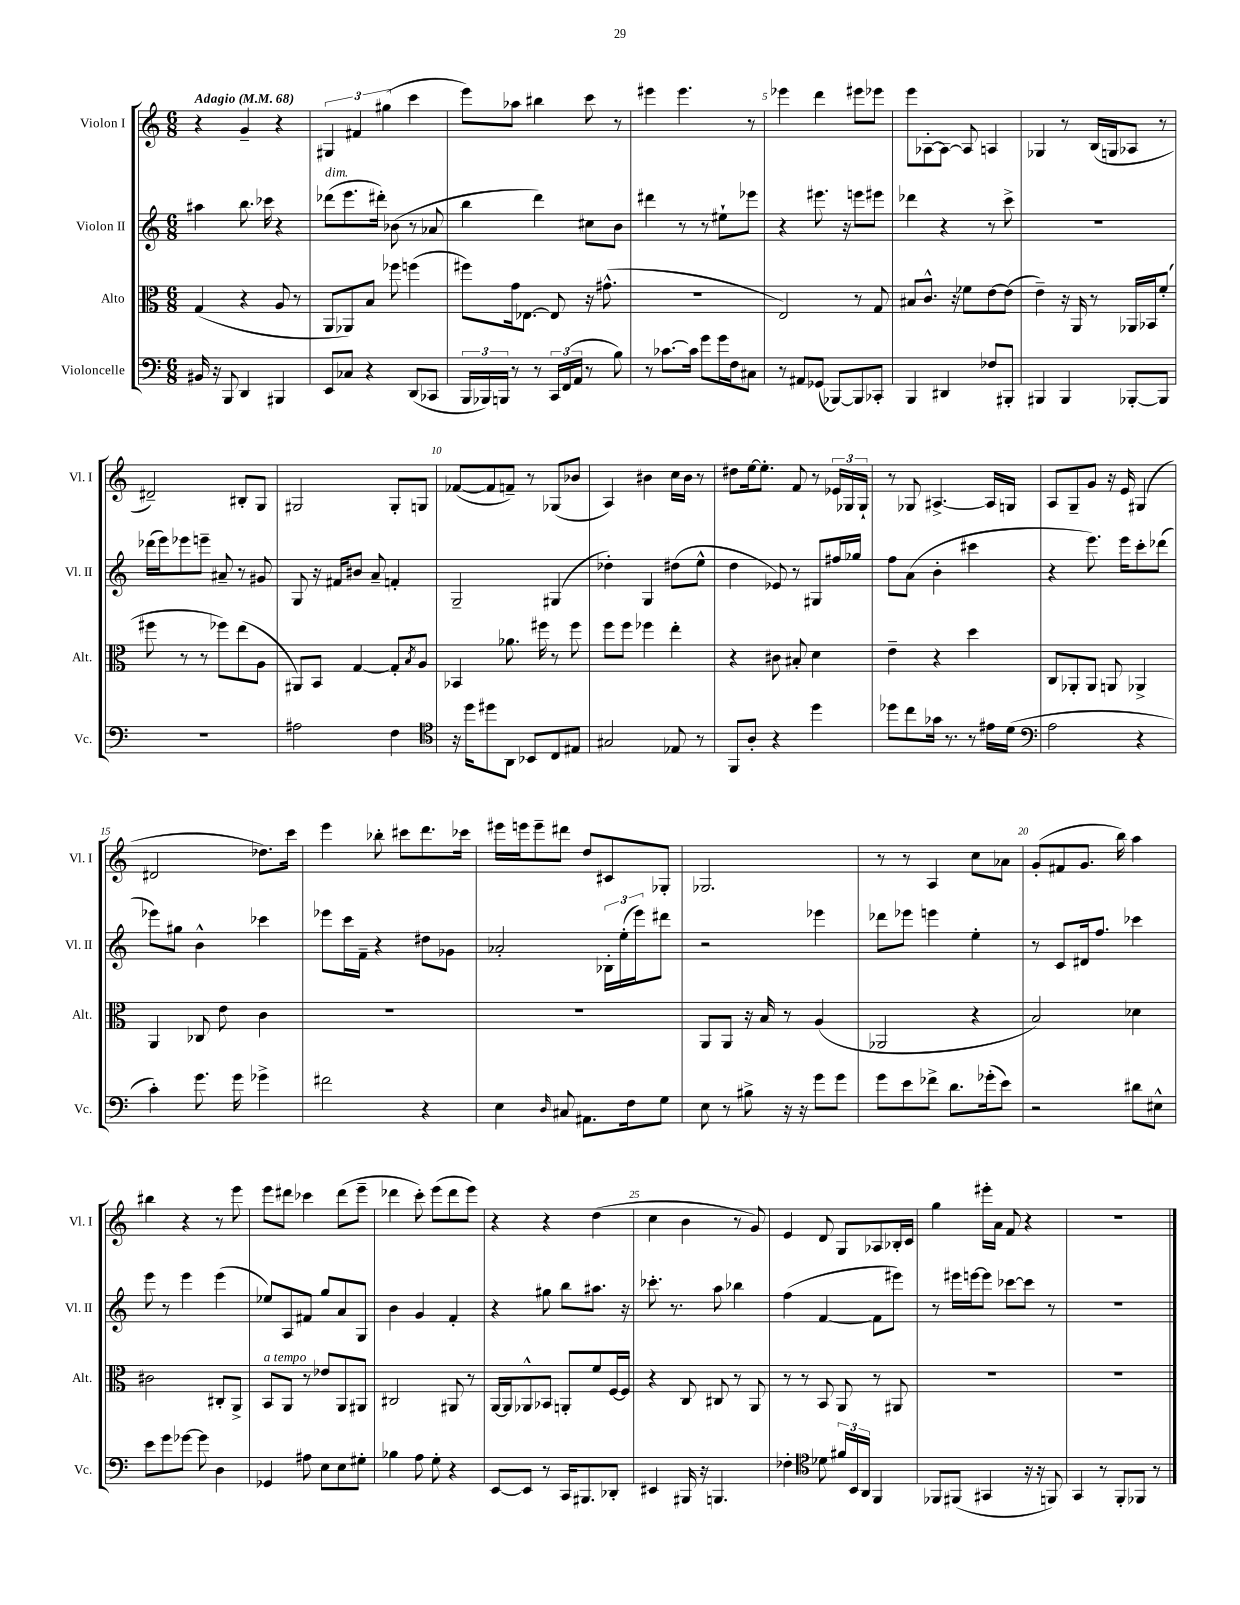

**kern	**kern	**kern	**kern
*staff4	*staff3	*staff2	*staff1
*clefF4	*clefC3	*clefG2	*clefG2
*k[]	*k[]	*k[]	*k[]
*M6/8	*M6/8	*M6/8	*M6/8
*MM68	*MM68	*MM68	*MM68
16BB#/	(4G/	4aa#\	4r
16r	.	.	.
8BBB/	.	.	.
4DD/	4r	8.bb\	4g~/
.	.	16ccc-\	.
4BBB#/	8A/	4r	4r
.	8r	.	.
=	=	=	=
8EE/L	8AA/L	(8ddd-\L	6G#/
8C-/J	8AA-/)	8.eee\	.
.	.	.	6f#/
4r	8B/J	.	.
.	.	16ddd#'\Jk)	.
.	.	.	(6gg#\
.	8ff-\	(8b-\	.
(8DD/L	(4ff\	8r	4ccc\
8CC-/J	.	8a-/	.
=	=	=	=
24BBB/LL	8ff#\L)	4bb\	8eee\L)
24BBB-/)	.	.	.
24BBB/JJ	.	.	.
8r	16g\k	.	8aa-\J
.	[8.E-\J	.	.
8r	.	4ddd\)	4bb#\
24CC/LL	8E-/]	.	.
(24FF/	.	.	.
24AA/JJ	.	.	.
8r	16r	8cc#\L	8ccc\
.	(8.g#^^\	.	.
8B\)	.	8b\J	8r
=	=	=	=
8r	2.r	4ddd#\	4eee#\
[8.c-\L	.	.	.
.	.	8r	4.eee#\
16c-\]Jk	.	.	.
8g\L	.	8r	.
16g\L	.	8ee#`\L	.
16F\J	.	.	.
8C#\J	.	8eee-\J	8r
=	=	=	=
8r	2E/)	4r	4eee-\
8AA#/L	.	.	.
(8GG-/J	.	8.eee#\	4ddd\
[8BBB-/L)	.	.	.
.	.	16r	.
8BBB-/]	8r	8eee\L	8eee#\L
8CC-'/J	8G/	8eee#\J	8eee-\J
=	=	=	=
4BBB/	8B#/L	4ddd-\	8eee\L
.	8.c^^/J	.	[8A-'\
4DD#/	.	4r	8A-\_J
.	16r	.	.
.	8f-\L	.	8A-/]
8F-/L	[8e\	8r	4A/
8BBB#'/J	(8e\]J	8ccc^\	.
=	=	=	=
4BBB#/	4e~\)	2.r	4G-/
4BBB#/	16r	.	8r
.	16AA/	.	.
.	8r	.	(16B/LL
.	.	.	16G/J
[8BBB-'/L	16AA-/LL	.	8A-/J
.	16BB-/J	.	.
8BBB-/]J	(8f'/J	.	8r
=	=	=	=
2.r	8ff#\	(16ddd-\LL	2d#~/)
.	.	16eee\J)	.
.	8r	8eee-\	.
.	8r	8eee~\J	.
.	8ff-\L)	8a#~/	.
.	(8ee\	8r	8B#'/L
.	8A\J	8g#/	8G/J
=	=	=	=
2A#\	8AA#/L)	8G/	2G#/
.	8BB/J	16r	.
.	.	16f#/LK	.
.	[4G/	8b#/J	.
.	.	8a~/	.
4F\	8G'/]L	4f'/	8G#'/L
.	8qB/	.	.
.	8A/J	.	8G/J
=	=	=	=
*clefC4	*	*	*
16r	4BB-/	2G~/	([8f-/L
16dd\LK	.	.	.
8dd#\	.	.	8f-/]
8AA\J	8.a-\	.	8f~/J)
8BB-/L	.	.	8r
.	16ff#\	.	.
8C/	8r	(4G#/	(8G-/L
8E#/J	8ff#\	.	8b-/J
=	=	=	=
2G#/	8ff\L	4dd-'\)	4A/)
.	8ff\J	.	.
.	4ff-\	4G/	4b#\
8E-/	4ee'\	(8dd#\L	16cc\LL
.	.	.	16b#\JJ
8r	.	8ee^^\J	8r
=	=	=	=
8FF/L	4r	4dd\	8dd#\L
8A'/J	.	.	[16ee\k
.	.	.	8.ee'\]J
4r	8c#\	8e-/)	.
.	8B#'/	8r	8f/
4dd\	4d\	8G#/L	8r
.	.	16ff#/L	24e-/LL
.	.	.	24G-/
.	.	16gg-/JJ	.
.	.	.	24G-`/JJ
=	=	=	=
8dd-\L	4e~\	8ff\L	8r
8cc\	.	(8a\J	8G-/
16g-\Jk	4r	4b'\	[4.A#^/
8.r	.	.	.
8r	4dd\	4ccc#\	.
16e#\LL	.	.	16A#/]LL
(16d\JJ	.	.	16G/JJ
=	=	=	=
*clefF4	*	*	*
2A\	8C/L	4r	8A/L
.	8AA-'/	.	8G~/
.	8AA-/J	8.eee\)	8g/J
.	8AA/	.	16r
.	.	16eee\LK	16e/
4r	4AA-^/	8ccc'\	(4G#/
.	.	(8ddd-\J	.
=	=	=	=
4c'\)	4AA/	8eee-\L)	2d#/
.	.	8gg#\J	.
8.g\	8C-/	4b^^\	.
.	8e\	.	.
16g\	.	.	.
4g-^\	4c\	4ccc-\	8.dd-\L)
.	.	.	16ccc\Jk
=	=	=	=
2f#\	2.r	8eee-\L	4eee\
.	.	16ccc\L	.
.	.	16f~\JJ	.
.	.	4r	8bb-'\
.	.	.	8ccc#\L
4r	.	8dd#\L	8.ddd\
.	.	8g-\J	.
.	.	.	16ccc-\Jk
=	=	=	=
4E\	2.r	2a-'/	16eee#\LL
.	.	.	16eee\J
.	.	.	8eee~\
16qqD/	.	.	.
8C#/	.	.	8ddd#\J
8.AA#\L	.	.	8dd/L
.	.	24B-'\LL	8c#/
.	.	(24ee'\	.
16F\k	.	.	.
.	.	24eee\J)	.
8G\J	.	8ddd#\J	8G-'/J
=	=	=	=
8E\	8AA/L	2r	2.G-/
8r	8AA/J	.	.
8B#^\	16r	.	.
.	16B/	.	.
16r	8r	.	.
16r	.	.	.
8g\L	(4A/	4eee-\	.
8g\J	.	.	.
=	=	=	=
8g\L	2AA-/	8ddd-\L	8r
8e\	.	8eee-\J	8r
8f-^\J	.	4eee\	4A/
8.d\L	.	.	.
.	4r	4ee'\	8cc\L
(16g-'\k	.	.	.
8e\J)	.	.	8a-\J
=	=	=	=
2r	2B/)	8r	(8g'/L
.	.	8c/L	8f#/
.	.	16d#/k	8.g/J
.	.	8.ff/J	.
.	.	.	16bb\)
8d#\L	4d-\	4ccc-\	4aa\
8E#^^\J	.	.	.
=	=	=	=
8e\L	2c#\	8eee\	4bb#\
8g\	.	8r	.
[8g-\J	.	4eee\	4r
8g-\]	.	.	.
4D\	8C#'/L	(4eee\	8r
.	8AA^/J	.	8eee\
=	=	=	=
4GG-/	8BB/L	8ee-/L)	8eee\L
.	8AA/J	8A/	8ddd#\J
8A#\	8r	8f#/J	4ccc-\
8E\L	8e-/L	8gg/L	.
8E\	8AA/	8a/	(8ddd#\L
8G#'\J	8AA#/J	8G/J	8eee~\J
=	=	=	=
4B-\	2C#/	4b\	4ddd-\
8A\	.	4g/	8ccc'\)
8G'\	.	.	(8eee\L
4r	8AA#/	4f'/	8ddd-\
.	8r	.	8eee\J)
=	=	=	=
[8EE/L	[16AA/LL	4r	4r
.	16AA/]J	.	.
8EE/]J	8AA-^^/	.	.
8r	8BB-/J	8gg#\	4r
16CC/LK	8AA'/L	8bb\L	.
8.BBB#/	.	.	.
.	8f/	8.aa#\J	(4dd\
8DD-'/J	[16F/L	.	.
.	16F/]JJ	16r	.
=	=	=	=
4EE#/	4r	8.ccc-'\	4cc\
.	.	8.r	.
16BBB#/	8C/	.	4b\
16r	.	.	.
4.BBB/	8C#/	8aa\	.
.	8r	4bb-\	8r
.	8AA/	.	8g/)
=	=	=	=
4F-'\	8r	(4ff\	4e/
.	8r	.	.
*clefC4	*	*	*
8d-\	8BB/	[4f/	8d/
24f#/LL	8AA/	.	8G/L
24BB/	.	.	.
24AA/JJ	.	.	.
4FF/	8r	8f\]L	8A-/
.	8AA#/	8eee#\J)	16B-'/L
.	.	.	16c/JJ
=	=	=	=
8FF-/L	2.r	8r	4gg\
(8FF#/J	.	16eee#\LL	.
.	.	[16eee\J	.
4GG#/	.	8eee\]J	16eee#'\LL
.	.	.	16a\JJ
.	.	[8ccc-\L	8f/
16r	.	8ccc-\]J	4r
16r	.	.	.
8FF/)	.	8r	.
=	=	=	=
4GG/	2.r	2.r	2.r
8r	.	.	.
8FF'/L	.	.	.
8FF-/J	.	.	.
8r	.	.	.
==	==	==	==
*-	*-	*-	*-
